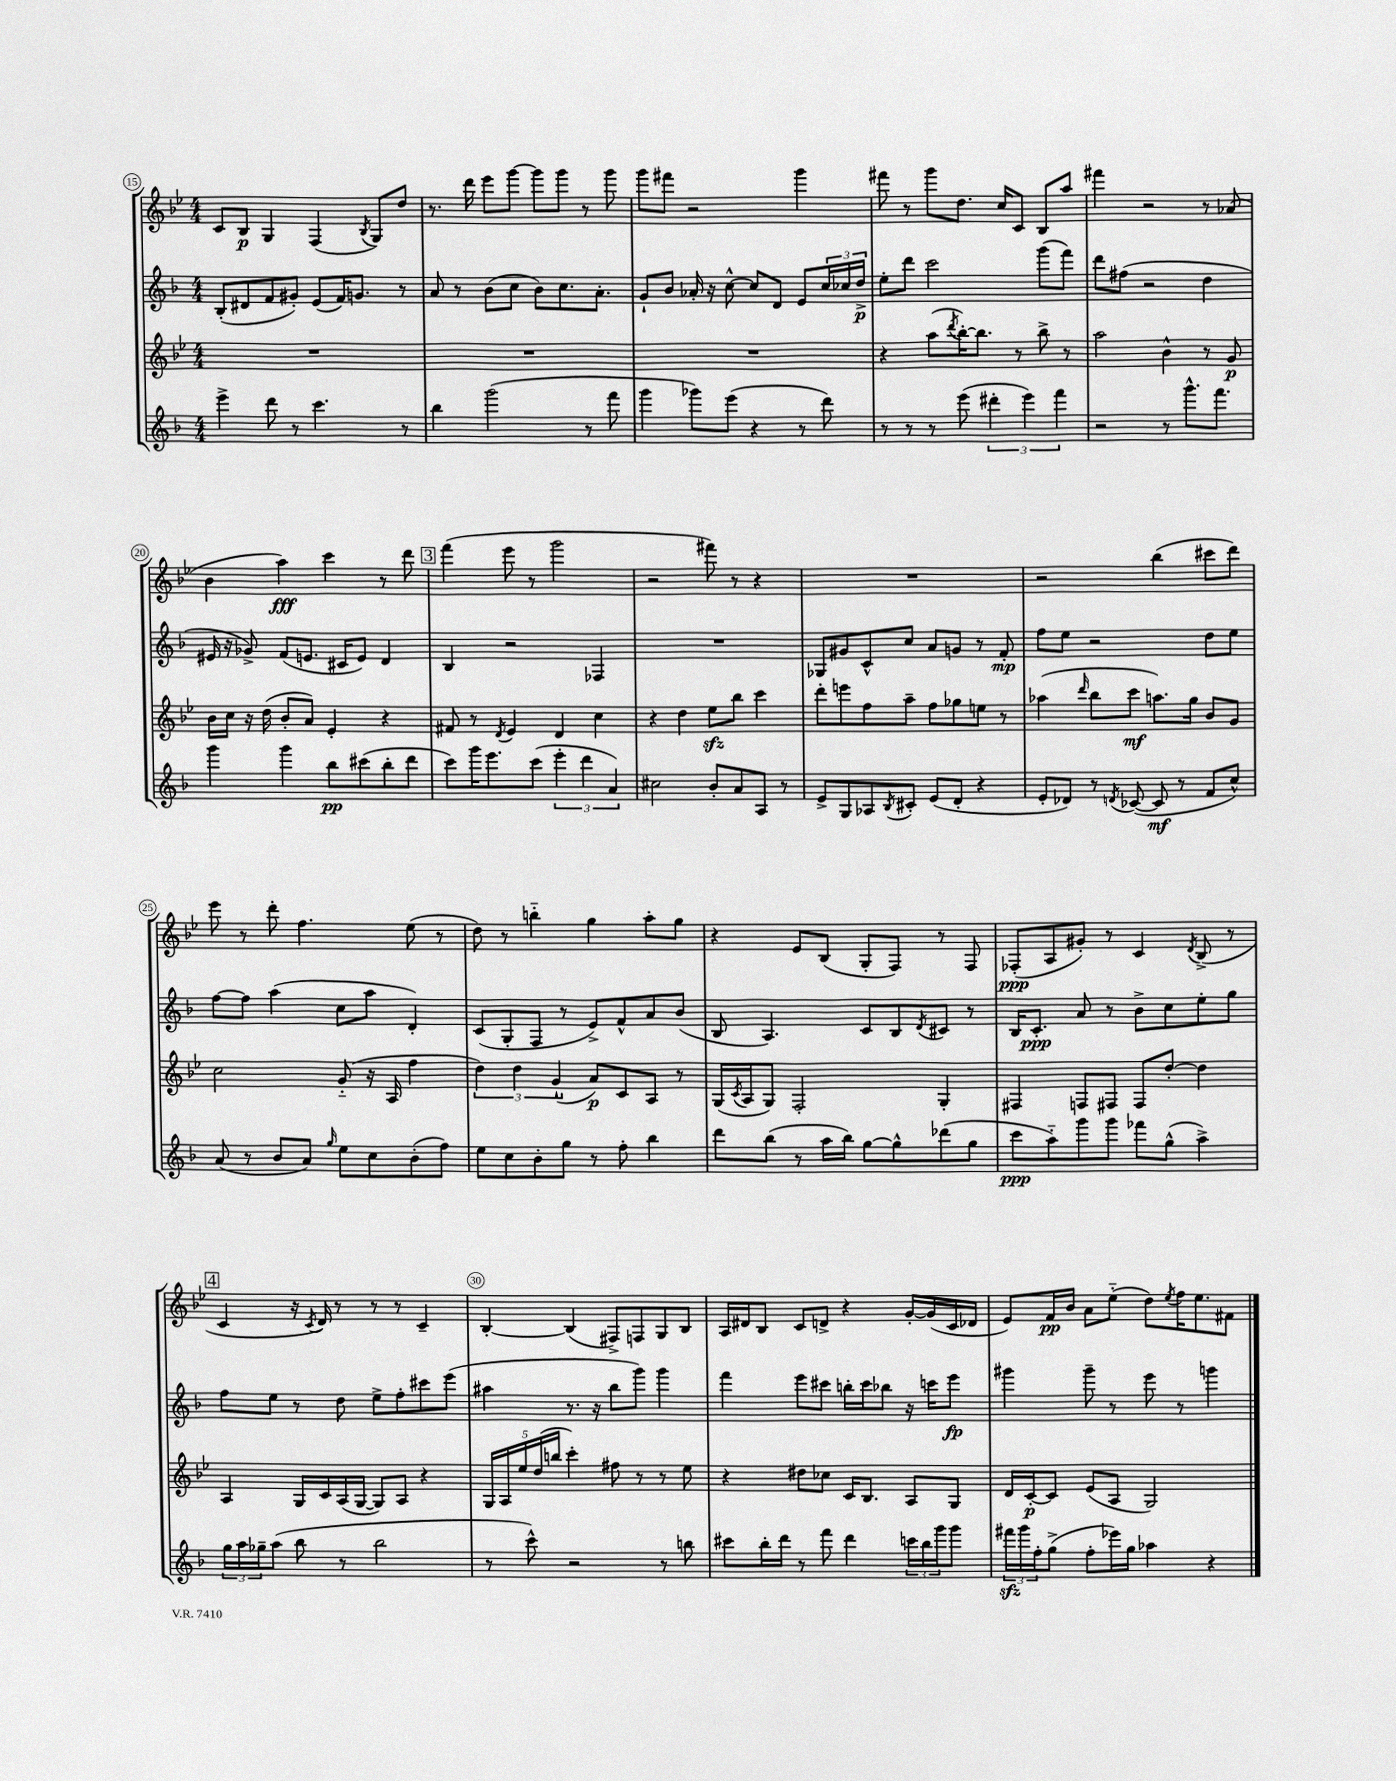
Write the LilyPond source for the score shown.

<<
\new StaffGroup <<
\new Staff = "s0" {
    \clef treble \key bes \major \numericTimeSignature \time 4/4
    c'8 bes8\p g4 f4( \acciaccatura { bes8 } g8) d''8 |
    r8. d'''16 ees'''8 g'''8~ g'''8 g'''8 r8 g'''8 |
    g'''8 fis'''8 r2 g'''4 |
    fis'''8 r8 g'''8 d''8. c''16 c'8 bes8 a''8 |
    fis'''4 r2 r8 aes'8( |
    bes'4 a''4\fff) c'''4 r8 d'''8 |
    \mark \markup { \box "3" } f'''4( ees'''8 r8 g'''2 |
    r2 fis'''8) r8 r4 |
    R1 |
    r2 bes''4( cis'''8 d'''8) |
    ees'''8 r8 d'''8-. f''4. ees''8( r8 |
    d''8) r8 b''4-_ g''4 a''8-. g''8 |
    r4 ees'8 bes8( g8-. f8) r8 f8 |
    fes8-.\ppp( a8 gis'8-.) r8 c'4 \acciaccatura { d'8 } bes8->( r8 |
    \mark \markup { \box "4" } c'4 r16 \acciaccatura { c'8 } d'16) r8 r8 r8 c'4-- |
    bes4~-. bes4( fis8->) f8 g8 bes8 |
    a16 dis'16 bes8 c'8 d'8-> r4 g'16~-. g'16( c'16 des'16 |
    ees'8) f'16\pp bes'16 a'8 ees''8-_( d''8) \acciaccatura { ees''8 } f''16 ees''8. fis'8 \bar "|." |
}
\new Staff = "s1" {
    \clef treble \key f \major \numericTimeSignature \time 4/4
    bes8-.( dis'8 f'8 gis'8-.) e'8( f'16) g'8. r8 |
    a'8 r8 bes'8( c''8 bes'8) c''8. a'8.-. |
    g'8-! bes'8 aes'16-. r16 c''8~-^ c''8 d'8 e'8 \tuplet 3/2 { c''16 ces''16 d''16->\p } |
    e''8-. d'''8 c'''2 g'''8( f'''8) |
    d'''8 fis''8( r2 d''4 |
    eis'16 r16 ges'8->) f'8( e'8. cis'16 e'8) d'4 |
    \mark \markup { \box "3" } bes4 r2 fes4 |
    R1 |
    ges8 gis'8 c'8-^ c''8 a'8 g'8 r8 f'8-.\mp |
    f''8 e''8 r2 d''8 e''8 |
    f''8~ f''8 a''4( c''8 a''8 d'4-.) |
    c'8( g8-. f8 r8 e'8->) f'8-^ a'8 bes'8( |
    bes8 a4.) c'8 bes8 \acciaccatura { d'8 } cis'8 r8 |
    bes16 c'8.-.\ppp a'8 r8 bes'8-> c''8 e''8-. g''8 |
    \mark \markup { \box "4" } f''8 e''8 r8 d''8 e''8-> f''8-. cis'''8 e'''8( |
    ais''4 r8. r16 bes''8 g'''8) g'''4 |
    f'''4 e'''8 cis'''8 b''16-. cis'''16 bes''8 r16 c'''16 e'''8\fp |
    gis'''4 gis'''8-- r8 e'''8 r8 g'''4 \bar "|." |
}
\new Staff = "s2" {
    \clef treble \key bes \major \numericTimeSignature \time 4/4
    R1 |
    R1 |
    R1 |
    r4 a''8( \acciaccatura { d'''8 } bes''16~-.) bes''8. r8 bes''8-> r8 |
    a''2 bes'4-^ r8 g'8\p |
    bes'16 c''16 r16 d''16( bes'8-. a'8) ees'4-. r4 |
    \mark \markup { \box "3" } fis'8 r8 \acciaccatura { d'8 } ees'4 d'4 c''4 |
    r4 d''4 ees''8\sfz bes''8 c'''4 |
    d'''8-. e'''8 f''8 a''8-- f''8 ges''8 e''8 r8 |
    aes''4( \grace { d'''16 } bes''8 c'''8\mf a''8.) g''16 bes'8 g'8 |
    c''2 g'8-_( r16 a16 f''4 |
    \tuplet 3/2 { d''4) d''4 g'4-!( } a'8\p) c'8 a8 r8 |
    g16( \acciaccatura { c'8 } a16 g8) f2-. g4-. |
    fis4 f8 fis8 fis8 d''8~-. d''4 |
    \mark \markup { \box "4" } a4 g16 c'16 a16( g16~ g8) a8 r4 |
    \tuplet 5/4 { g16 a16 ees''16 d''16( b''16 } c'''4-.) fis''8 r8 r8 ees''8 |
    r4 dis''8 ces''8 c'16 bes8. a8 g8 |
    d'16 c'16~-.\p c'8 ees'8( a8 g2) \bar "|." |
}
\new Staff = "s3" {
    \clef treble \key f \major \numericTimeSignature \time 4/4
    e'''4-> d'''8 r8 c'''4. r8 |
    bes''4 g'''2( r8 f'''8 |
    g'''4 ges'''8) e'''8( r4 r8 d'''8) |
    r8 r8 r8 e'''8( \tuplet 3/2 { dis'''4-. e'''4) f'''4 } |
    r2 r8 g'''8.-^ f'''8. |
    g'''4 g'''4 bes''8\pp cis'''8( bes''8-. d'''8 |
    \mark \markup { \box "3" } c'''8) g'''16 e'''8. c'''8( \tuplet 3/2 { e'''4-. d'''4 a'4) } |
    cis''2 bes'8-. a'8 a8 r8 |
    e'8-> g8 aes8 \acciaccatura { bes8 } cis'8-. e'8( d'8-. r4 |
    e'8-. des'8) r8 \acciaccatura { d'8 } ces'8~( ces'8\mf r8 f'8 c''8-^) |
    a'8( r8 bes'8 a'8) \grace { g''16 } e''8 c''8 bes'8-.( f''8) |
    e''8 c''8 bes'8-. g''8 r8 f''8-. bes''4 |
    d'''8 bes''8( r8 a''16 bes''16) g''8~ g''8-^ des'''8( g''8 |
    c'''8\ppp a''8-_) g'''8 g'''8 fes'''8 g''8-^( a''4->) |
    \mark \markup { \box "4" } \tuplet 3/2 { g''16 a''16 ges''16-- } a''8( bes''8 r8 bes''2 |
    r8 c'''8-^) r2 r8 b''8 |
    cis'''8 bes''16-. d'''16 r8 f'''8 d'''4 \tuplet 3/2 { c'''16 bes''16 g'''16 } g'''8 |
    \tuplet 3/2 { fis'''16\sfz g'''16 f''16-. } g''8->( f''8-. ees'''16) g''16 aes''4 r4 \bar "|." |
}
>>
>>
\layout { \context { \Score currentBarNumber = #15 \override BarNumber.break-visibility = ##(#f #t #t) barNumberVisibility = #(every-nth-bar-number-visible 5) \override BarNumber.stencil = #(make-stencil-circler 0.1 0.3 ly:text-interface::print) } }
